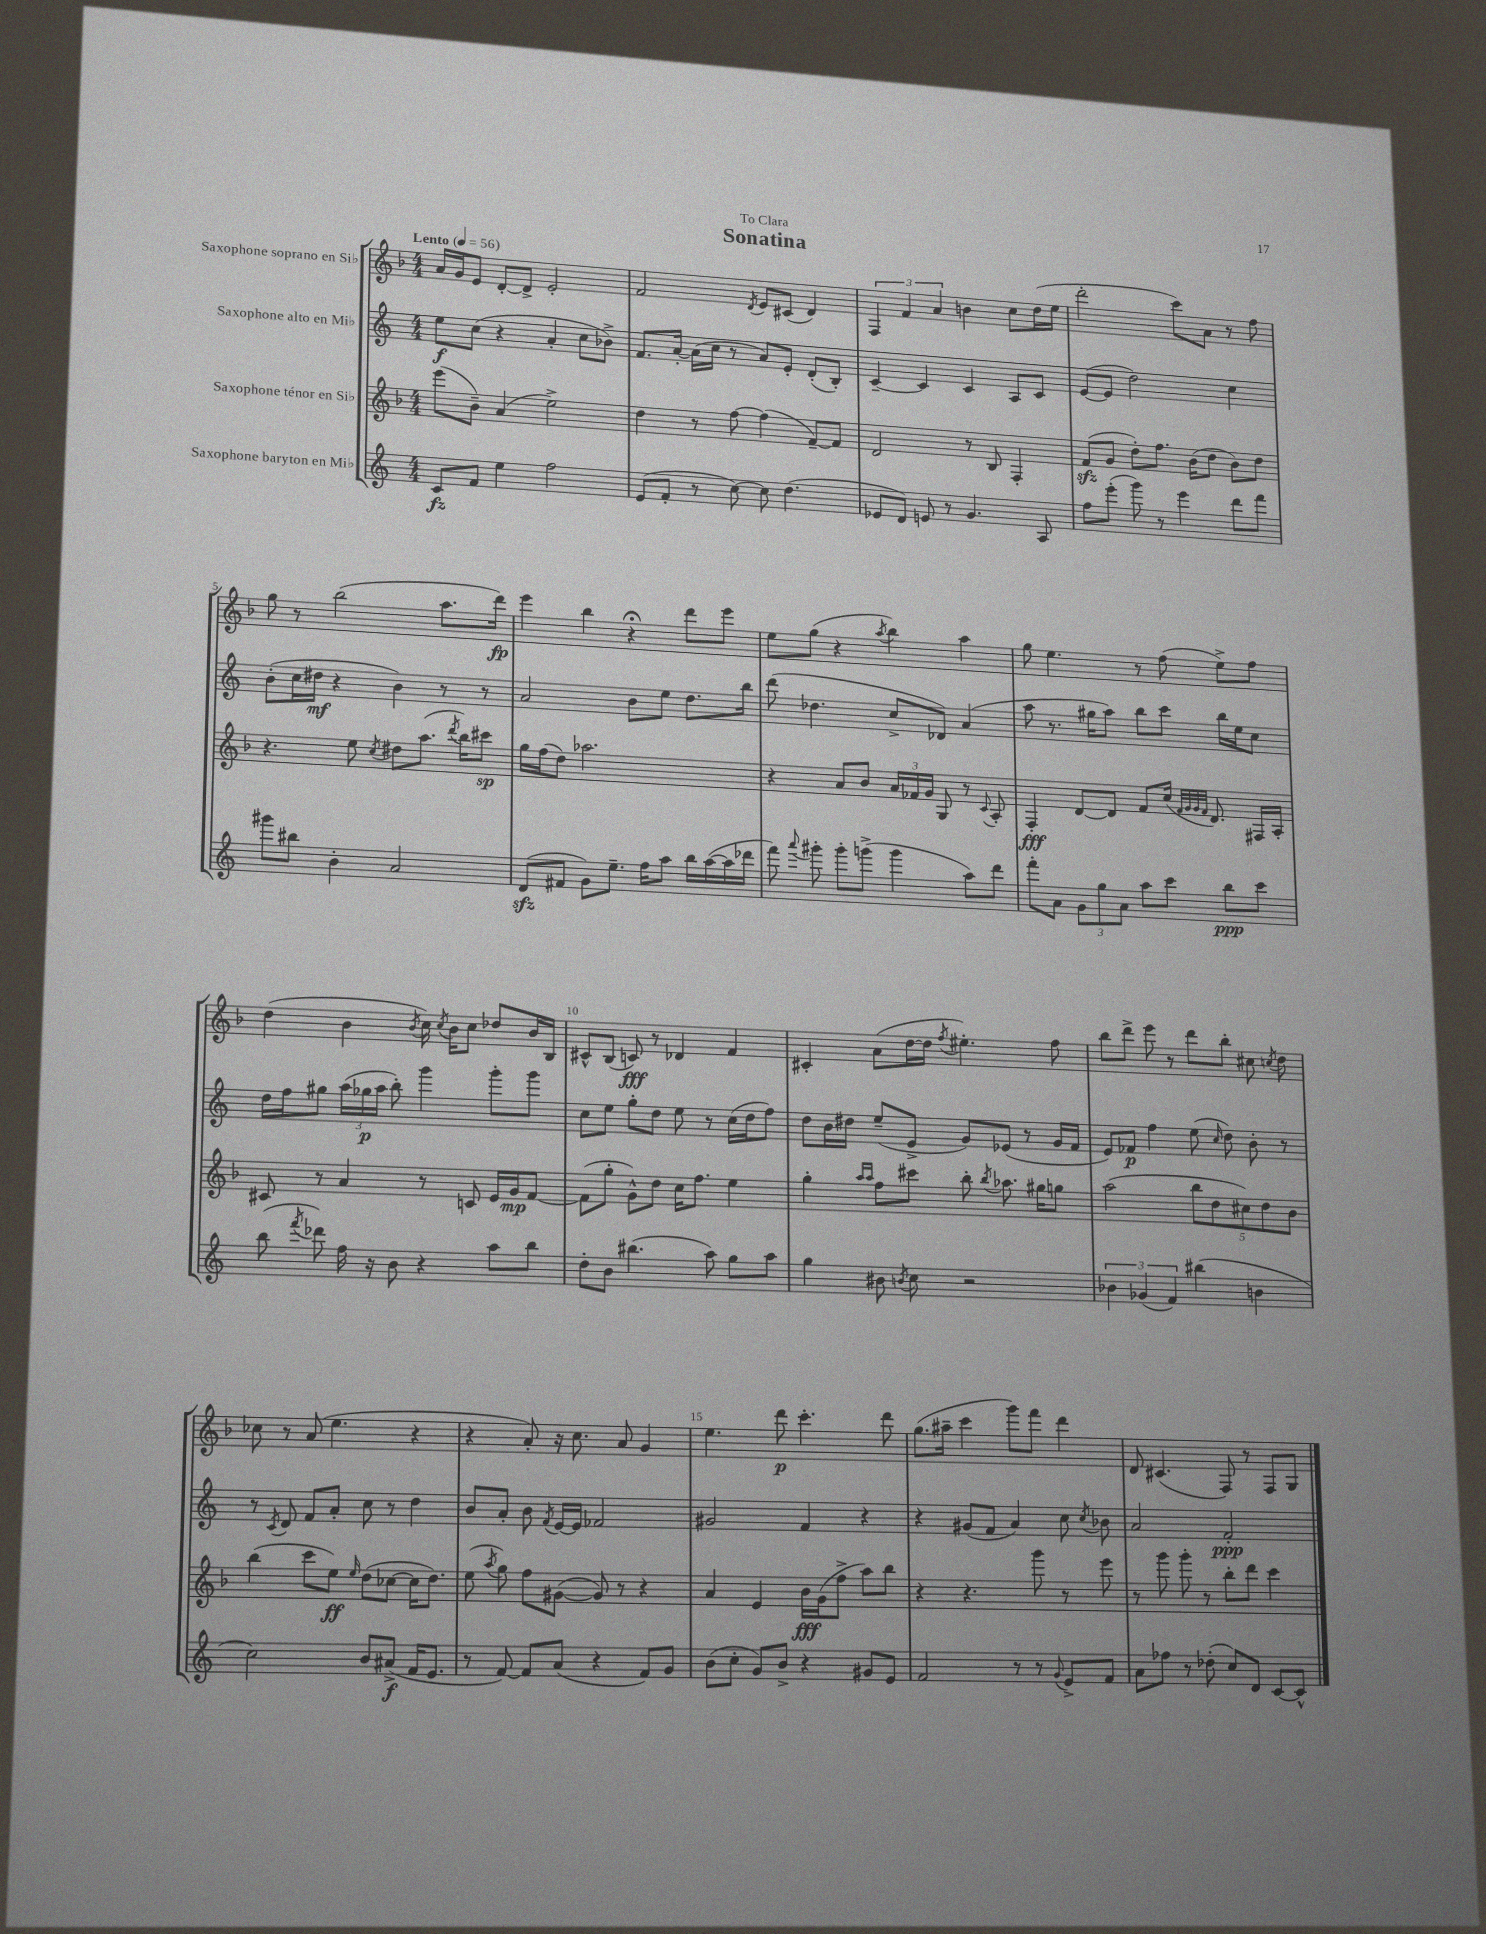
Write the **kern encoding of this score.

**kern	**kern	**kern	**kern
*staff4	*staff3	*staff2	*staff1
*clefG2	*clefG2	*clefG2	*clefG2
*k[]	*k[b-]	*k[]	*k[b-]
*M4/4	*M4/4	*M4/4	*M4/4
*MM56	*MM56	*MM56	*MM56
8c	(8eee	8ee	16a
.	.	.	16g
8f	8b-~)	(8cc	8e
4ee	(4a	4r	[8d'
.	.	.	8d^]
2ff	2ee^)	4a'	2e'
.	.	8cc	.
.	.	8b-^)	.
=	=	=	=
(8e	4dd	8.f	2f
8f'	.	.	.
.	.	[16a'	.
8r	8r	(16a]	.
.	.	16cc	.
[8cc)	[8ff	8r	.
.	.	.	8qd
8cc]	(4ff]	8a)	8e
(4.dd	.	8e'	(8c#
.	[8f~)	(8d'	4d)
.	8f]	8B')	.
=	=	=	=
8e-	2d	[4c~	6F
8d)	.	.	.
.	.	.	6f
8e	.	4c]	.
.	.	.	6a
8r	.	.	.
4.g	8r	4c	4b
.	8B-	.	.
.	4F'	8A	8cc
8A	.	8c	(16dd
.	.	.	16ee
=	=	=	=
8ff	(8f	([8e	2ddd'
(8eee'	8g	8e]	.
8ggg)	8dd')	2dd)	.
8r	8.ff	.	.
4eee	.	.	8ccc)
.	(16b-	.	.
.	8dd	.	8a
8ddd	8b-)	4cc	8r
8fff	8dd	.	8ff
=	=	=	=
8ggg#	4.r	(8b'	8gg
8bb#	.	16cc	8r
.	.	16dd#	.
4b'	.	4r	(2bb-
.	8ee	.	.
.	8qcc	.	.
2a	8dd#	4b)	.
.	(8.aa	.	.
.	.	8r	8.aa
.	8qddd	.	.
.	16bb-)	.	.
.	8ccc#	8r	.
.	.	.	16ddd)
=	=	=	=
(8d	16gg	2a	4eee
.	(16ff	.	.
8f#	8dd)	.	.
8g)	2.aa-	.	4bb-
8.ee~	.	.	.
.	.	8b	4r;
16ff	.	.	.
8aa	.	8ee	.
16bb	.	8.dd	8ddd
([16aa	.	.	.
16aa]	.	.	8eee
16ddd-	.	16bb	.
=	=	=	=
8fff)	4r	(8ddd	8ee
8qqaaa	.	.	.
8ggg#'	.	4.dd-	(8gg
8ggg#'	8a	.	4r
(8ggg^	8b-	.	.
.	.	.	8qaa
4ggg	24a	8cc^	4bb-)
.	24f-	.	.
.	24g	.	.
.	8G	8d-)	.
8aa)	8r	(4a	4aa
.	8qqc	.	.
8ddd	8A'	.	.
=	=	=	=
8fff'	4F'	8aa	8gg
8a	.	8.r	4.ee
12g	[8d	.	.
.	.	16gg#	.
12gg	.	.	.
.	8d]	8aa)	.
12a	.	.	.
8aa	8f	8bb	8r
8ccc	(16cc	8ccc	(8ff
.	32qqf	.	.
.	32qqg	.	.
.	32qqg	.	.
.	32qqf	.	.
.	8.d)	.	.
8bb	.	16bb	8ee^)
.	.	16ee	.
8ccc	16F#	8cc	8ff
.	16A'	.	.
=	=	=	=
(8bb	8c#	16dd	(4dd
.	.	16ff	.
8qfff	.	.	.
8ddd-)	8r	8gg#	.
16ff	4a	(24aa	4b-
.	.	24gg-	.
16r	.	.	.
.	.	24aa	.
8b	.	8bb')	.
.	.	.	8qb-
4r	8r	4ggg	16cc)
.	.	.	8qcc
.	.	.	16b-
.	8c	.	8cc
8aa	16e	8ggg'	8dd-
.	16g	.	.
8bb	[8f	8ggg	16b-
.	.	.	16B-
=	=	=	=
8dd'	(8f]	8cc	8c#^^
8b	8gg'	8ee	(8B-
(4.bb#	8g^^)	8gg'	8c)
.	8dd	8dd	8r
.	16cc	8ee	4d-
.	8.ff	.	.
8aa)	.	8r	.
8gg	4ee	(16cc	4f
.	.	16dd	.
8aa	.	8ff)	.
=	=	=	=
4gg	4gg'	8dd	4c#'
.	.	16b	.
.	.	16dd#	.
.	16qqaa	.	.
.	16qqaa	.	.
8b#	8ff	(8ee~	(8a
8qb	.	.	.
8cc	8ccc#	8e^	[16dd
.	.	.	16dd]
.	.	.	8qff
2r	8bb-'	8g)	4.ee#')
.	8qbb-	.	.
.	8.aa-	(8e-	.
.	.	8r	.
.	16gg#	.	.
.	8gg	16g	8ff
.	.	16f	.
=	=	=	=
6b-	(2aa	8e)	8bb-
.	.	8f-	8ddd^
(6g-	.	.	.
.	.	4ff	8eee
6f)	.	.	.
.	.	.	8r
(4bb#	10bb-	(8ee	8ddd
.	10dd	.	.
.	.	16qqcc	.
.	.	8dd)	8bb-'
.	10cc#)	.	.
4b	.	8b'	8cc#
.	10dd	.	.
.	.	.	8qcc
.	.	8r	8dd
.	10b-	.	.
=	=	=	=
2cc)	(4bb-	8r	8cc-
.	.	8qc	.
.	.	8d	8r
.	8ccc	8f	(8a
.	8ee)	8a'	4.ee
.	16qqee	.	.
8b	(8dd	8cc	.
(8a#^	[8cc-	8r	.
16f	16cc-]	4dd	4r
8.e	8.dd)	.	.
=	=	=	=
8r	(8ee	8b	4r
.	8qaa	.	.
[8f)	8gg)	8a'	.
8f]	8ff	8b	8a')
.	.	8qf	.
(8a	([8g#	[16e	16r
.	.	16e]	8.cc
4r	8g#])	2f-	.
.	8r	.	8a
8f)	4r	.	4g
8g	.	.	.
=	=	=	=
(8b	4a	2g#	4.ee
8cc'	.	.	.
8g)	4e	.	.
8b^	.	.	8ddd
4r	16b-	4f	4.ccc'
.	(16g	.	.
.	8ff^	.	.
8g#	8aa)	4r	.
8e	8bb-	.	8ddd
=	=	=	=
2f	4r	4r	(8.gg
.	.	.	16aa#~
.	4.r	(8g#	4ccc
.	.	8f	.
8r	.	4a)	8ggg)
8r	8ggg	.	8fff
8qqg	.	.	.
8e^	8r	8cc	4ddd
.	.	8qcc	.
8f	8eee	8b-	.
=	=	=	=
8a	8r	2a	8d
8ff-	8ggg	.	(4.c#
8r	8ggg'	.	.
(8dd-'	8r	.	.
8cc)	8bb-'	2f'	8F)
8d	8ddd	.	8r
[8c	4ccc	.	8F
8c^^]	.	.	8G
==	==	==	==
*-	*-	*-	*-
